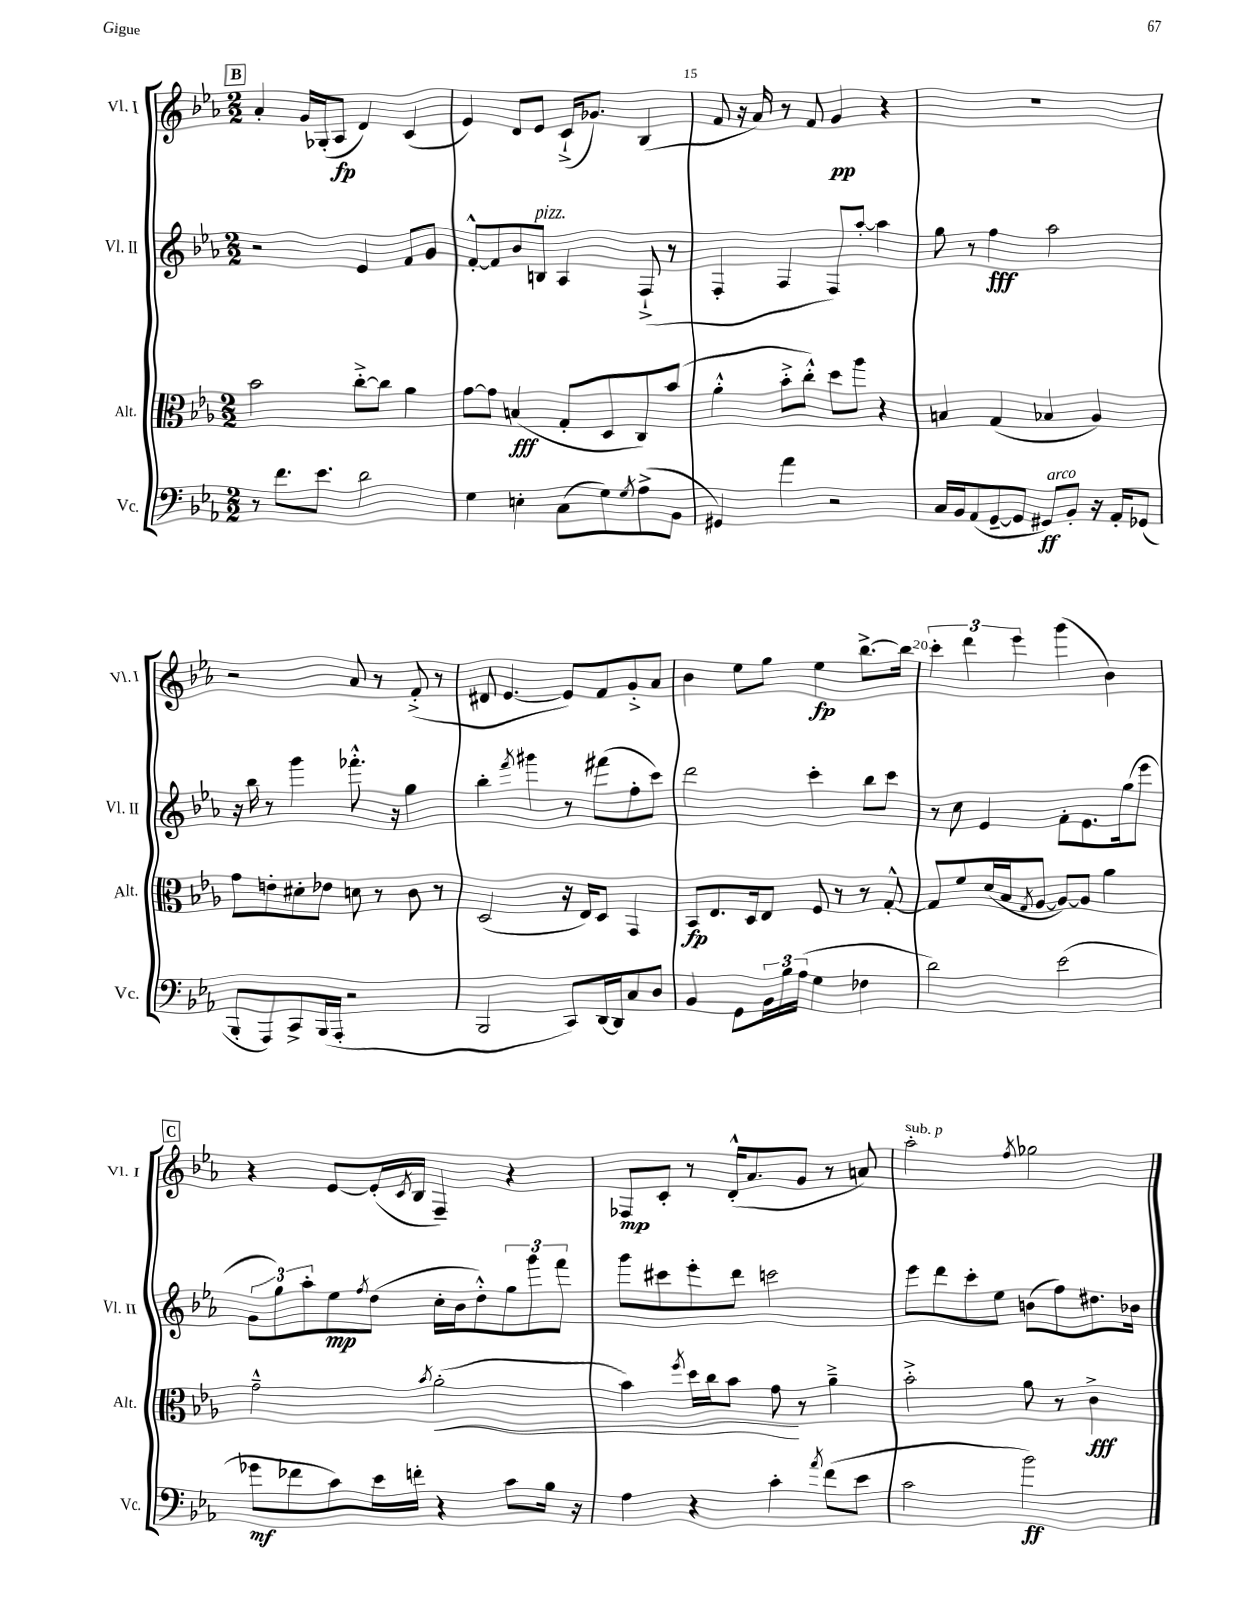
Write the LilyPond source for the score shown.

<<
\new StaffGroup <<
\new Staff = "s0" \with { instrumentName = "Vl. I" shortInstrumentName = "Vl. I" } {
    \clef treble \key ees \major \numericTimeSignature \time 2/2
    \mark \markup { \box "B" } aes'4-. g'16 ges16-.( aes8\fp d'4) c'4( |
    ees'4) d'8 ees'8 c'16-!->( ges'8.) bes4( |
    f'8 r16 aes'16) r8 f'8 g'4\pp r4 |
    R1 |
    r2 aes'8 r8 f'8-.->( r8 |
    dis'8 ees'4.~ ees'8) f'8 g'8-.-> aes'8 |
    bes'4 ees''8 g''8 ees''4\fp bes''8.~-> bes''16 |
    \tuplet 3/2 { c'''4-. d'''4 ees'''4 } g'''4( bes'4) |
    \mark \markup { \box "C" } r4 ees'8~ ees'16-.( \acciaccatura { c'8 } bes16 f4--) r4 |
    fes8\mp c'8-. r8 d'16-.-^( aes'8. g'8 r8 a'8) |
    aes''2-.^\markup { \italic "sub. p" } \acciaccatura { f''8 } ges''2 \bar "|." |
}
\new Staff = "s1" \with { instrumentName = "Vl. II" shortInstrumentName = "Vl. II" } {
    \clef treble \key ees \major \numericTimeSignature \time 2/2
    \mark \markup { \box "B" } r2 ees'4 f'8 g'8 |
    f'8~-.-^ f'8 bes'8 b8^\markup { \italic "pizz." } aes4 f8-!->( r8 |
    f4-. f4 f8) aes''8~-. aes''4 |
    g''8 r8 f''4\fff aes''2 |
    r16 bes''16 r8 g'''4 fes'''8.-.-^ r16 g''4 |
    bes''4-. \acciaccatura { f'''8 } gis'''4 r8 fis'''8( f''8-. c'''8) |
    d'''2 c'''4-. bes''8 c'''8 |
    r8 c''8 ees'4 f'8-. ees'8. g''16( ees'''8 |
    \mark \markup { \box "C" } \tuplet 3/2 { g'8 g''8) aes''8-. } ees''8\mp \acciaccatura { f''8 } d''8( c''16-. bes'16 d''8-.-^) \tuplet 3/2 { g''8 g'''8 f'''8 } |
    g'''8 cis'''8 ees'''8-. d'''8 c'''2 |
    ees'''8 d'''8 c'''8-. ees''8 b'8( f''8) dis''8. bes'16 \bar "|." |
}
\new Staff = "s2" \with { instrumentName = "Alt." shortInstrumentName = "Alt." } {
    \clef alto \key ees \major \numericTimeSignature \time 2/2
    \mark \markup { \box "B" } bes'2 c''8~-.-> c''8 aes'4 |
    g'8~ g'8 b4\fff( g8-. d8 c8) bes'8( |
    aes'4-.-^ bes'8-.-> c''8-.-^) d''8 aes''8 r4 |
    b4 g4( bes4 aes4) |
    g'8 e'8-. dis'8-. ees'8 d'8 r8 c'8 r8 |
    d2( r16 ees16) d8 g,4 |
    bes,8\fp ees8. d16 ees8 f8 r8 r8 g8~-.-^ |
    g8 f'8 d'16( bes16 \acciaccatura { g8 } aes8~ aes8~) aes8 aes'4 |
    \mark \markup { \box "C" } g'2---^ \acciaccatura { bes'8 } aes'2-.\<( |
    bes'4) \acciaccatura { f''8 } d''16 c''16 bes'8 g'8\! r8 aes'4---> |
    bes'2-.-> aes'8 r8 c'4->\fff \bar "|." |
}
\new Staff = "s3" \with { instrumentName = "Vc." shortInstrumentName = "Vc." } {
    \clef bass \key ees \major \numericTimeSignature \time 2/2
    \mark \markup { \box "B" } r8 f'8. ees'8. d'2 |
    g4 e4-. c8( g8) \acciaccatura { g8 } aes8->( bes,8 |
    gis,4) aes'4 r2 |
    c16 bes,16 aes,8( g,8~-- g,8 gis,8\ff^\markup { \italic "arco" }) bes,8-. r16 aes,16-. ges,8( |
    bes,,8-. aes,,8) c,8-> bes,,16( aes,,16-. r2 |
    bes,,2 c,8) d,16~ d,16 c8 d8 |
    bes,4 g,8 \tuplet 3/2 { bes,16 bes16 aes16( } g4 fes4 |
    d'2) ees'2( |
    \mark \markup { \box "C" } ges'8\mf fes'8 c'8) ees'16 f'16-. r4 c'8 bes16 r16 |
    aes4 r4 c'4-. \acciaccatura { aes'8 } f'8( ees'8 |
    c'2 bes'2\ff) \bar "|." |
}
>>
>>
\layout { \context { \Score currentBarNumber = #13 \override BarNumber.break-visibility = ##(#f #t #t) barNumberVisibility = #(every-nth-bar-number-visible 5) } }
